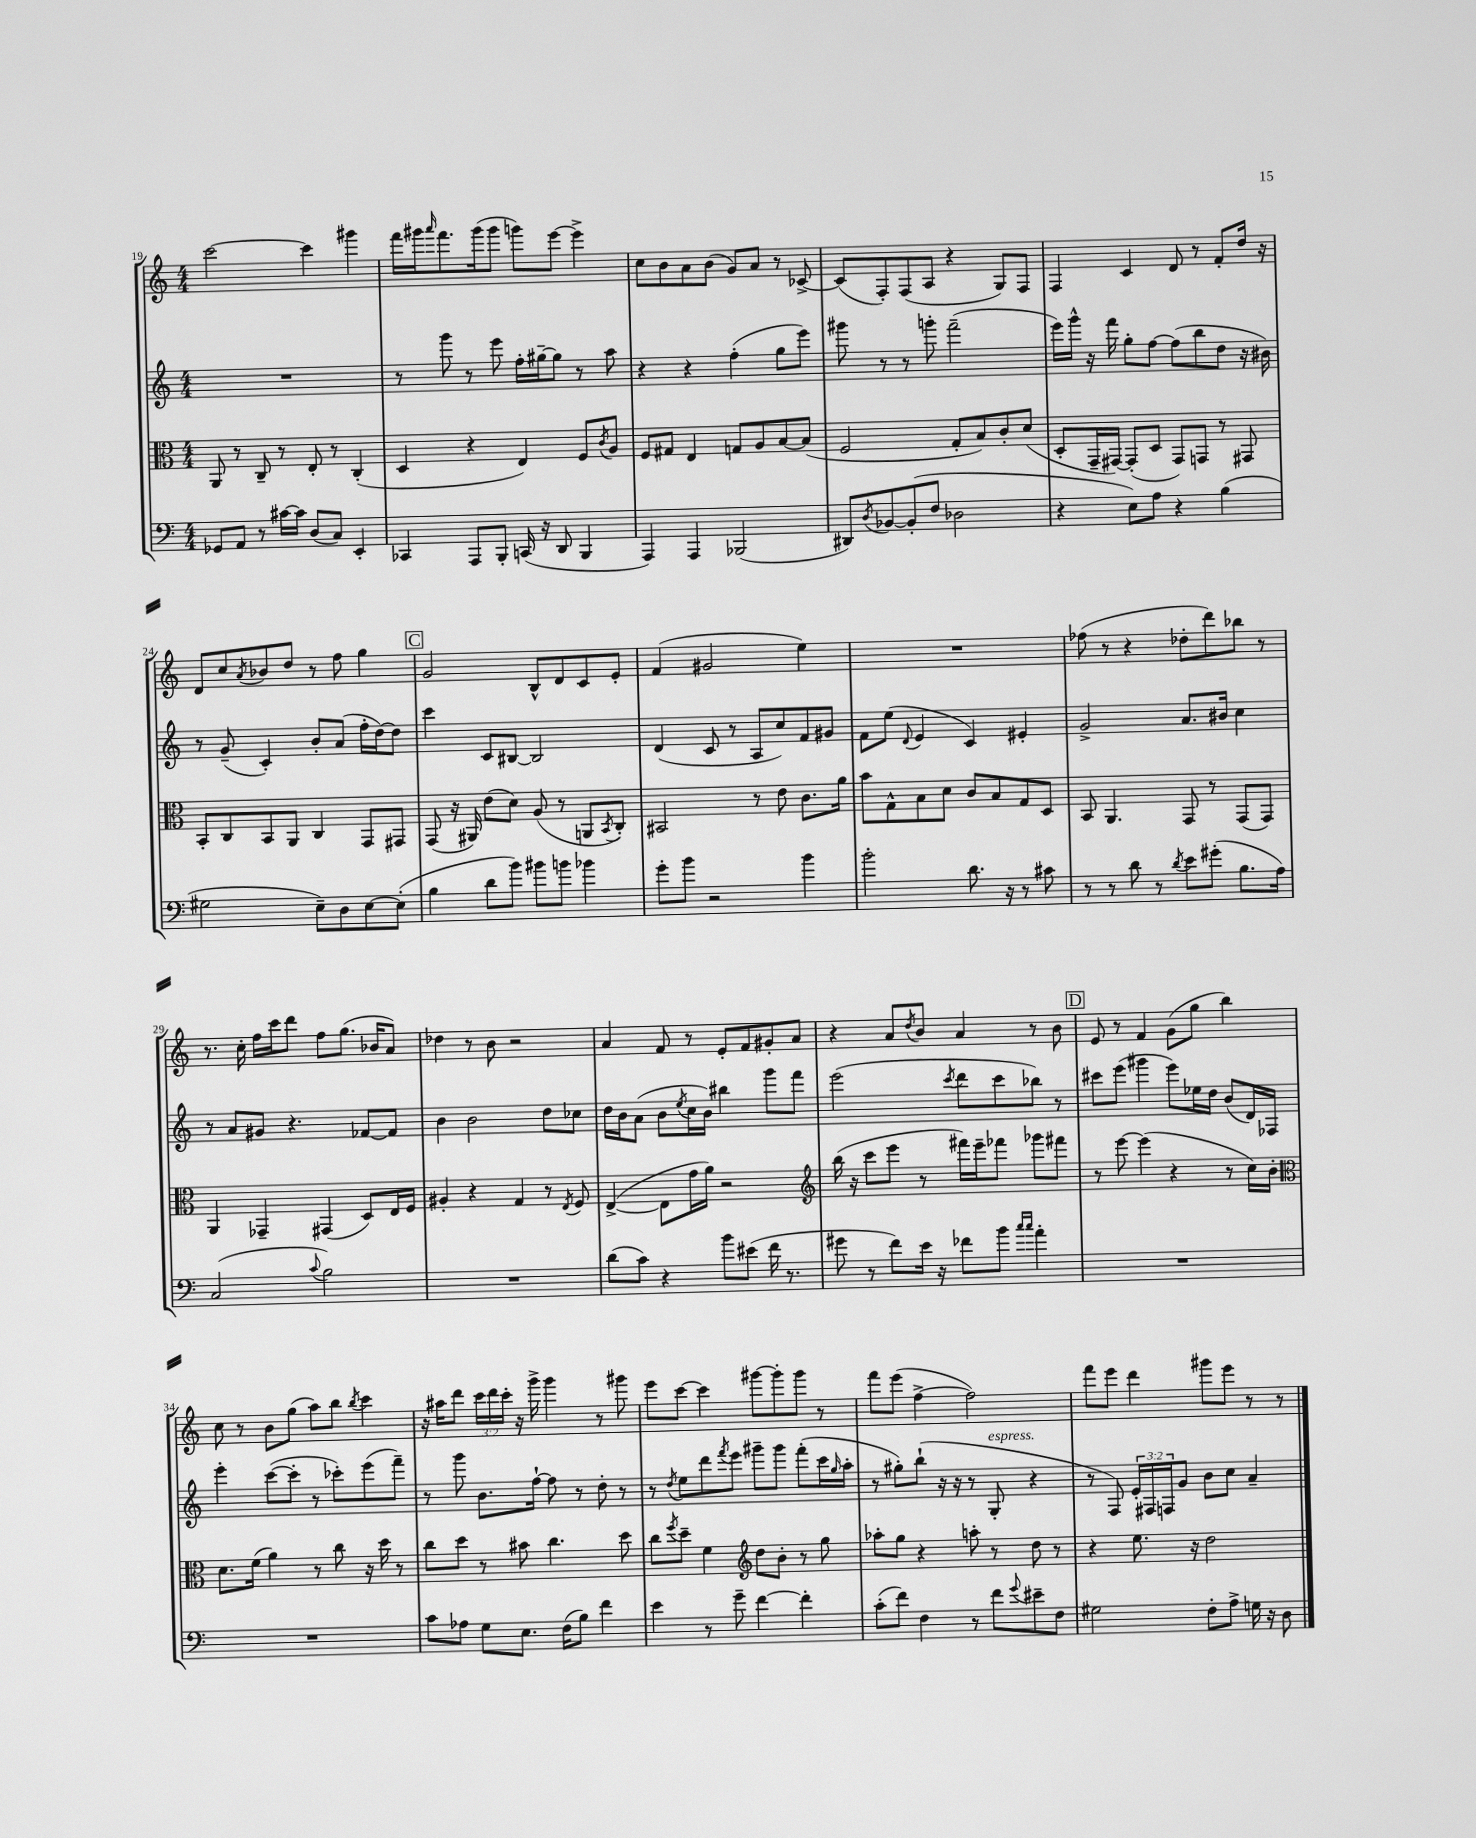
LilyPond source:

<<
\new StaffGroup <<
\new Staff = "s0" {
    \clef treble \key c \major \numericTimeSignature \time 4/4 \override Staff.TupletNumber.text = #tuplet-number::calc-fraction-text
    c'''2~ c'''4 gis'''4 |
    f'''16 gis'''16 \grace { a'''16 } f'''8. gis'''16( gis'''8 g'''8) e'''8~ e'''4-> |
    c''8 b'8 a'8 b'8( g'8) a'8 r8 ces'8~-> |
    ces'8( f8-.) f8( a8 r4 g8) f8 |
    f4 c'4 d'8 r8 f'8-. d''16 r16 |
    d'8 c''8 \acciaccatura { a'8 } bes'8 d''8 r8 f''8 g''4 |
    \mark \markup { \box "C" } g'2 b8-^ d'8 c'8 e'8-. |
    f'4( gis'2 e''4) |
    R1 |
    fes''8( r8 r4 des''8-. d'''8) bes''8 r8 |
    r8. c''16-. f''16 c'''16 d'''8 f''8 g''8.( bes'16 a'8) |
    des''4 r8 b'8 r2 |
    a'4 f'8 r8 e'8-. f'8 gis'8-. a'8 |
    r4 a'8 \acciaccatura { d''8 } b'8 a'4 r8 b'8 |
    \mark \markup { \box "D" } e'8 r8 f'4 g'8( g''8 b''4) |
    c''8 r8 b'8 g''8( a''8) b''8 \acciaccatura { b''8 } c'''4 |
    r16 ais''16 d'''8 \tuplet 3/2 { c'''16 d'''16 c'''16-. } r16 g'''16-> g'''4 r8 gis'''8 |
    e'''8 c'''8~ c'''4 gis'''8~ gis'''8-. gis'''8 r8 |
    f'''8 e'''8( f''4~-> f''2) |
    f'''8 e'''8 d'''4 gis'''8 e'''8 r8 r8 \bar "|." |
}
\new Staff = "s1" {
    \clef treble \key c \major \numericTimeSignature \time 4/4 \override Staff.TupletNumber.text = #tuplet-number::calc-fraction-text
    R1 |
    r8 g'''8 r8 e'''8 f''16-. gis''16~-- gis''8 r8 a''8 |
    r4 r4 f''4-.( g''8 e'''8) |
    gis'''8 r8 r8 g'''8-. f'''2--( |
    e'''16) g'''16-^ r16 f'''16 g''8-. f''8~ f''8( b''8 d''8 r16 bis'16) |
    r8 g'8--( c'4-.) b'8-. a'8( f''16-. d''16~) d''8 |
    \mark \markup { \box "C" } c'''4 c'8 bis8~ bis2 |
    d'4( c'8 r8 a8 c''8) f'8 gis'8 |
    f'8 e''8( \appoggiatura { d'8 } e'4 c'4) eis'4-. |
    g'2-> a'8. bis'16 c''4 |
    r8 a'8 gis'8 r4. fes'8~ fes'8 |
    b'4 b'2 d''8 ces''8 |
    d''16 b'16 a'8( b'8 \acciaccatura { e''8 } c''16 b'16) bis''4 g'''8 f'''8 |
    e'''2( \acciaccatura { c'''8 } d'''8 c'''8 bes''8) r8 |
    \mark \markup { \box "D" } cis'''8 e'''8( gis'''4 e'''8) ees''16 d''16 b'8( d'16) fes16 |
    e'''4-. c'''8~( c'''8-. r8 ces'''8-.) e'''8( f'''8--) |
    r8 g'''8 b'8. f''16~-! f''8 r8 d''8-. r8 |
    r8 \acciaccatura { d''8 } e''8 d'''8 \acciaccatura { f'''8 } e'''8 gis'''8-- gis'''8 f'''8-.( c'''16 \grace { g''16 } a''16-. |
    r8 gis''8-.) b''8-!( r16 r16 r8 g8-.^\markup { \italic "espress." } r4 |
    r8 f8) \tuplet 3/2 { e'16-. fis16 f16 } g'8 b'8 c''8 a'4-- \bar "|." |
}
\new Staff = "s2" {
    \clef alto \key c \major \numericTimeSignature \time 4/4
    a,8 r8 c8-- r8 e8-. r8 c4-.( |
    d4 r4 e4) f8 \acciaccatura { c'8 } a8 |
    f8 gis8 e4 g8 a8 b8~ b8( |
    f2 g8-. b8) c'8-. d'8( |
    d8-. g,16-- gis,16~) gis,8-.( d8 gis,8) g,8 r8 gis,8 |
    b,8-. c8 b,8 a,8 c4 g,8 gis,8 |
    \mark \markup { \box "C" } g,8( r16 ais,16) e'8( d'8) a8( r8 a,8 \acciaccatura { b,8 } c8-.) |
    bis,2 r8 e'8 c'8. a'16 |
    b'8 g8-^ b8 d'8 c'8 b8 g8 d8 |
    b,8 a,4. g,8 r8 g,8( g,8) |
    a,4 ges,4-- gis,4( d8) e16 f16 |
    ais4-. r4 g4 r8 \acciaccatura { e8 } f8 |
    e4~->( e8 g'16 a'16) r2 |
    \clef treble b''16( r16 c'''8 e'''8 r8 fis'''16) e'''16-- fes'''8 ges'''8 fis'''8 |
    \mark \markup { \box "D" } r8 e'''8~ e'''4( r4 r8 c''16) b'16-. |
    \clef alto d'8. f'16( a'4) r8 c''8 r16 d''16 r8 |
    c''8 d''8 r8 bis'8 c''4. d''8 |
    c''8 \acciaccatura { f''8 } d''8-- f'4 \clef treble d''8 b'8-. r8 g''8 |
    aes''8-. g''8 r4 a''8-. r8 d''8 r8 |
    r4 e''8. r16 d''2 \bar "|." |
}
\new Staff = "s3" {
    \clef bass \key c \major \numericTimeSignature \time 4/4
    ges,8 a,8 r8 cis'16~ cis'16 d8( c8) e,4-. |
    ces,4 a,,8 b,,8-. c,16( r16 d,8 b,,4 |
    a,,4) a,,4 bes,,2( |
    dis,8) \acciaccatura { d8 } bes,8~ bes,8-.( f8 des2 |
    r4 e8) a8 r4 b4( |
    gis2 e8--) d8 e8~ e8-.( |
    \mark \markup { \box "C" } b4 d'8 b'8) bis'8 b'8 bes'4 |
    g'8-. b'8 r2 b'4 |
    b'2-. d'8. r16 r8 cis'8 |
    r8 r8 d'8 r8 \acciaccatura { d'8 } e'8 gis'8-.( b8. a16) |
    c2( \appoggiatura { c'8 } b2) |
    R1 |
    d'8( c'8) r4 b'8 eis'8( f'16 r8. |
    gis'8 r8 f'8) e'16 r16 fes'8 b'8 \grace { c''16 c''16 } a'4-. |
    \mark \markup { \box "D" } R1 |
    R1 |
    c'8 aes8 g8 e8. f16( b8) f'4 |
    e'4 r8 g'8-- f'4~ f'4-. |
    c'8-.( f'8) f4 r8 f'8 \appoggiatura { g'8 } eis'8-- f8 |
    gis2 f8-. a8-> g16 r16 d8 \bar "|." |
}
>>
>>
\layout { \context { \Score currentBarNumber = #19 } }
